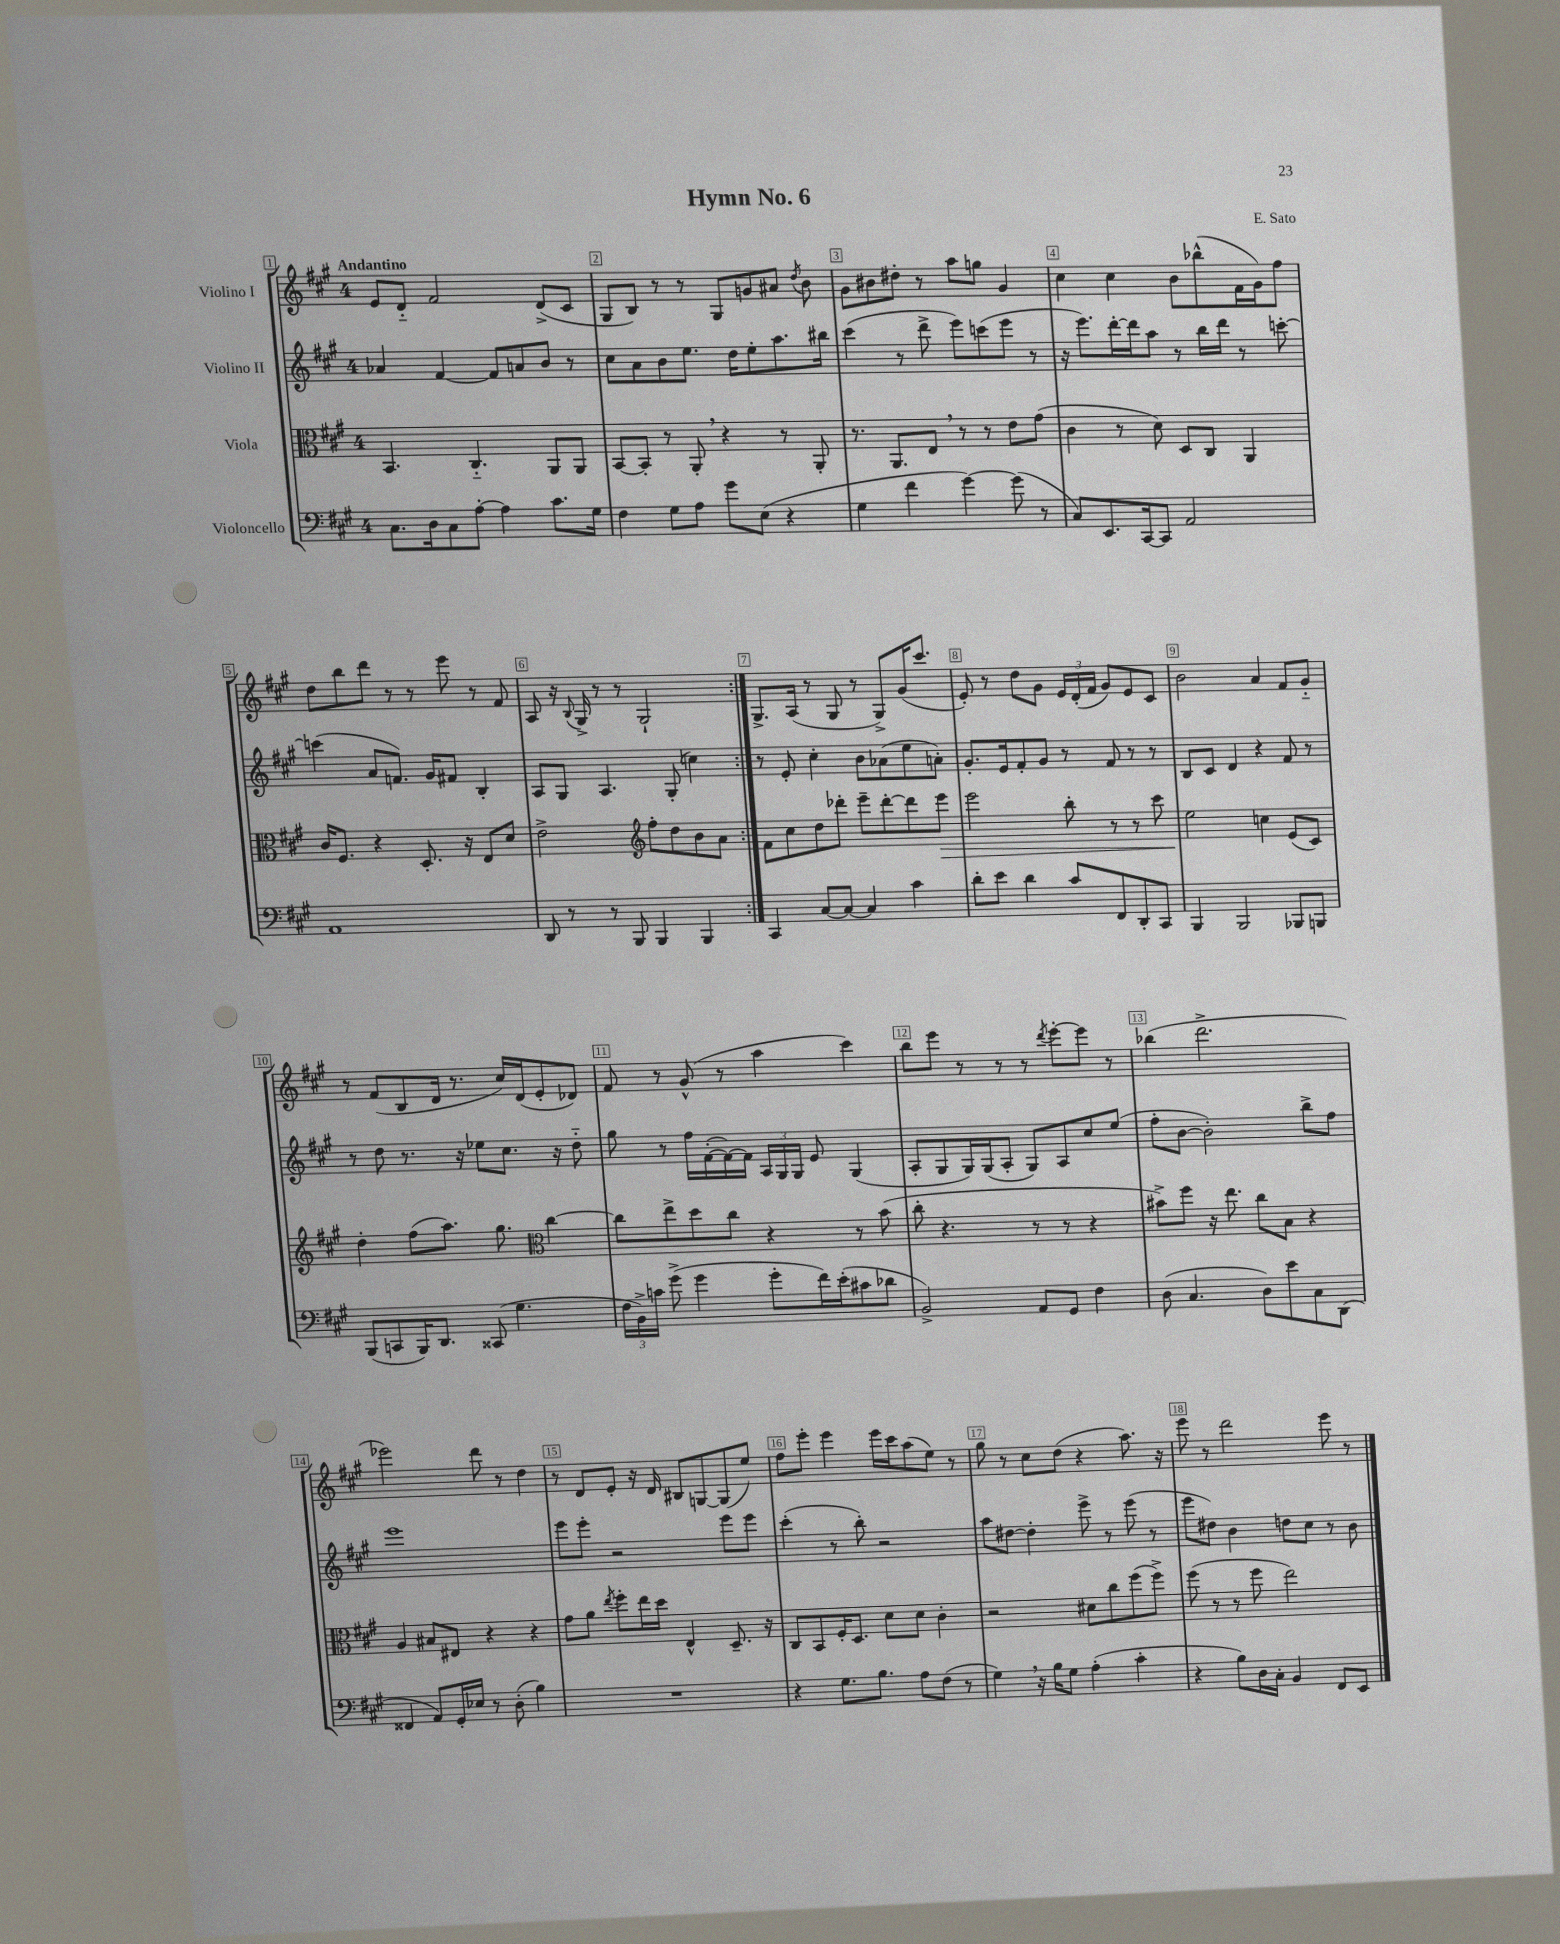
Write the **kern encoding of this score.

**kern	**kern	**dynam	**kern	**kern
*part4	*part3	*part3	*part2	*part1
*staff4	*staff3	*staff3	*staff2	*staff1
*I"Violoncello	*I"Viola	*	*I"Violino II	*I"Violino I
*clefF4	*clefC3	*	*clefG2	*clefG2
*k[f#c#g#]	*k[f#c#g#]	*	*k[f#c#g#]	*k[f#c#g#]
*M4/4	*M4/4	*	*M4/4	*M4/4
=1	=1	=1	=1	=1
!	!	!	!	!LO:TX:a:B:t=Andantino
8.C#\L	4.BB/	.	4a-X/	8e/L
.	.	.	.	8d/J
16D\k	.	.	.	.
8C#\	.	.	[4f#/	2f#/
[8A'\J	4.C#/	.	.	.
4A\]	.	.	8f#/L]	.
.	.	.	8an/	.
8.c#\L	8AA/L	.	8b/J	(8d^/L
.	8AA/J	.	8r	8c#/J
16G#\Jk	.	.	.	.
=2	=2	=2	=2	=2
4F#\	[8BB/L	.	8cc#\L	8G#/L
.	8BB'/J]	.	8a\	8B/J)
8G#\L	8r	.	8b\	8r
8A\J	8AA',/	.	8.ee\J	8r
8g#\L	4r	.	.	8G#/L
.	.	.	16dd\KL	.
(8E\J	.	.	8ee'\	8gn/
4r	8r	.	8.aa\	8a#X/J
.	.	.	.	8qdd/
.	8AA'/	.	.	8b\
.	.	.	16bb#X\Jk	.
=3	=3	=3	=3	=3
4G#\	8.r	.	(4ccc#\	8g#\L
.	.	.	.	8b#X\
.	8.AA/L	.	.	.
4f#\	.	.	8r	8dd#X'\J
.	8E,/J	.	8ddd^\	8r
[4g#\)	8r	.	8eee\L)	8aa\L
.	8r	.	(8cccn\	8ggn\J
(8g#\]	8e\L	.	8eee\J	4g#/
8r	(8g#\J	.	8r	.
=4	=4	=4	=4	=4
8C#/L)	4c#\	.	16r	4cc#\
.	.	.	8.eee\L)	.
8.EE/	.	.	.	.
.	8r	.	[16ddd'\L	4cc#\
[16CC#/k	.	.	16ddd\J]	.
8CC#/J]	8d\)	.	8aa\J	.
2AA/	8D/L	.	8r	8b\L
.	8C#/J	.	16bb\LL	(8bb-X^^\
.	.	.	16ddd\JJ	.
.	4AA/	.	8r	16f#\L
.	.	.	.	16g#\J)
.	.	.	[8cccn'\	8ff#\J
!!LO:LB:g=z
=5	=5	=5	=5	=5
1AA	16c#/KL	.	(4cccn\]	8dd\L
.	8.F#/J	.	.	.
.	.	.	.	8bb\
.	4r	.	8a/L	8ddd\J
.	.	.	8.fn/J)	8r
.	8.D'/	.	.	8r
.	.	.	16g#/KL	.
.	.	.	8f#X/J	8eee\
.	16r	.	.	.
.	8E/L	.	4B'/	8r
.	8d/J	.	.	8f#/
=6	=6	=6	=6	=6
8DD/	2e^\	.	8A/L	8A/
8r	.	.	8G#/J	16r
.	.	.	.	8qqB/
.	.	.	.	16G#^/
8r	.	.	4.A/	8r
8BBB/	.	.	.	8r
*	*clefG2	*	*	*
4BBB/	8ff#'\L	.	.	2G#`/
.	8dd\	.	(8G#'/	.
4BBB/	8b\	.	4ccn\)	.
.	8a\J	.	.	.
=7:|!	=7:|!	=7:|!	=7:|!	=7:|!
4CC#/	8f#\L	.	8r	8.G#^/L
.	8cc#\	.	8e'/	.
.	.	.	.	(16A/Jk
[8C#/L	8dd\	.	4cc#'\	8r
8C#/J_	8ddd-X'\J	.	.	8G#/
4C#/]	8eee~\L	.	8b\L	8r
.	[8ddd-'\	.	(8a-X\	8G#^/L)
4c#\	8ddd-\]	.	8ee\	(16g#/K
.	.	.	.	8.ccc#/J
!	!	!LO:HP:b	!	!
.	8eee\J	>	8an'\J)	.
=8	=8	=8	=8	=8
8d'\L	2eee\	.	8.g#'/L	8e'/)
8e\J	.	.	.	8r
.	.	.	16e/k	.
4d\	.	.	8f#'/	8dd\L
.	.	.	8g#/J	8g#\J
8c#/L	8bb'\	.	8r	24e/LL
.	.	.	.	(24d'/
.	.	.	.	24f#/JJ
8FF#/	8r	.	8f#/	8g#/L)
8DD'/	8r	.	8r	8e/
8CC#/J	8ccc#\	.	8r	8c#/J
=9	=9	=9	=9	=9
4BBB/	2ee\	.	8B/L	2b\
.	.	.	8c#/J	.
2BBB/	.	.	4d/	.
.	4ccn\	]	4r	4a/
8BBB-X/L	(8e/L	.	8f#/	8f#/L
8BBBn/J	8c#/J)	.	8r	8g#/J
!!LO:LB:g=z
=10	=10	=10	=10	=10
(8BBB/L	4dd'\	.	8r	8r
8CCn/	.	.	8dd\	(8f#/L
16BBB/K)	(8ff#\L	.	8.r	8B/
8.DD/J	.	.	.	.
.	8.aa\J)	.	.	16d/Jk
.	.	.	16r	8.r
(8CC##X/	.	.	8ee-X\L	.
.	8.gg#\	.	.	.
4.G#\	.	.	8.cc#\J	16cc#/LL)
.	.	.	.	(16d/J
*	*clefC3	*	*	*
.	[4cc#\	.	.	8e'/
.	.	.	16r	.
.	.	.	8dd\	8d-X/J)
=11	=11	=11	=11	=11
24F#\LL	8cc#\L]	.	8gg#\	8f#/
24BB^\)	.	.	.	.
24cn\JJ	.	.	.	.
(8g#^\	8ee^\	.	8r	8r
4g#\	8dd\	.	16ff#\LL	(8g#^^/
.	.	.	([16f#'\	.
.	8cc#\J	.	16f#\_)	8r
.	.	.	16f#\JJ]	.
8g#'\L	4r	.	24A/LL	4aa\
.	.	.	24G#/	.
.	.	.	24G#/JJ	.
16f#\L)	.	.	8e/	.
(16e'\J	.	.	.	.
8c#X\	8r	.	(4G#/	4ccc#\)
8d-X\J	(8b\	.	.	.
=12	=12	=12	=12	=12
2BB^/)	8cc#'\	.	8A'/L	8bb\L
.	4.r	.	8G#/	8eee\J
.	.	.	16G#/L)	8r
.	.	.	(16G#/J	.
.	.	.	8A'/J	8r
8AA/L	8r	.	8G#/L)	8r
.	.	.	.	8qddd/
8GG#/J	8r	.	8A/	[8eee'\L
4F#\	4r	.	8cc#/	8eee\J]
.	.	.	(8ee/J	8r
=13	=13	=13	=13	=13
(8D\	8b#X^\L)	.	8ff#'\L	(4bb-X\
4.C#/	8ff#\J	.	[8b\J	.
.	16r	.	2b'\])	2.ddd^\
.	8.ee\	.	.	.
8D\L)	8cc#\L	.	.	.
8e\	8B\J	.	.	.
8C#\	4r	.	8bb^\L	.
(8DD\J	.	.	8ff#\J	.
!!LO:LB:g=z
=14	=14	=14	=14	=14
4FF##X/	4A/	.	1eee	2eee-X\)
8AA/L)	8B#X/L	.	.	.
16GG#'/L	8E#X/J	.	.	.
16E-X/JJ	.	.	.	.
8r	4r	.	.	8ddd\
(8D'\	.	.	.	8r
4B\)	4r	.	.	4dd\
=15	=15	=15	=15	=15
1r	8g#\L	.	8eee\L	8r
.	8a\J	.	8eee'\J	8d/L
.	8qee/	.	.	.
.	8ff#'\L	.	2r	8e'/J
.	16ee\L	.	.	16r
.	16dd\JJ	.	.	16d/
.	4E^^/	.	.	8B#X/L
.	.	.	.	[8Gn/
.	8.D~/	.	8eee\L	(8G/]
.	.	.	8eee\J	8ee/J)
.	16r	.	.	.
=16	=16	=16	=16	=16
4r	8C#/L	.	(4ccc#'\	8ff#\L
.	8BB/	.	.	8eee'\J
8.G#\L	16F#'/K	.	8r	4eee\
.	8.D/J	.	.	.
.	.	.	8bb'\)	.
8.B\J	.	.	.	.
.	8d\L	.	2r	16eee\LL
.	.	.	.	16ccc#\J
8A\L	8d\J	.	.	(8aa\
(8F#\J	4c#'\	.	.	8ee\J)
8r	.	.	.	8r
=17	=17	=17	=17	=17
4G#,\)	2r	.	8aa\L	8gg#\
.	.	.	[8dd#X\J	8r
16r	.	.	4dd#'\]	8cc#\L
16B\KL	.	.	.	.
8G#\J	.	.	.	(8dd\J
(4A'\	8d#X\L	.	8eee^\	4r
.	8cc#\	.	8r	.
4c#'\	(8ff#\	.	(8eee\	8.aa\)
.	8ff#^\J)	.	8r	.
.	.	.	.	16r
=18	=18	=18	=18	=18
4r	(8ff#\	.	8eee\L	8eee\
.	8r	.	8dd#X\J)	8r
8B\L)	8r	.	4b\	2ddd\
16D\L	8ff#\	.	.	.
16C#'\JJ	.	.	.	.
4BB/	2ee\)	.	8ddn\L	.
.	.	.	8cc#\J	.
8FF#/L	.	.	8r	8eee\
8EE/J	.	.	8b\	8r
==	==	==	==	==
*-	*-	*-	*-	*-
